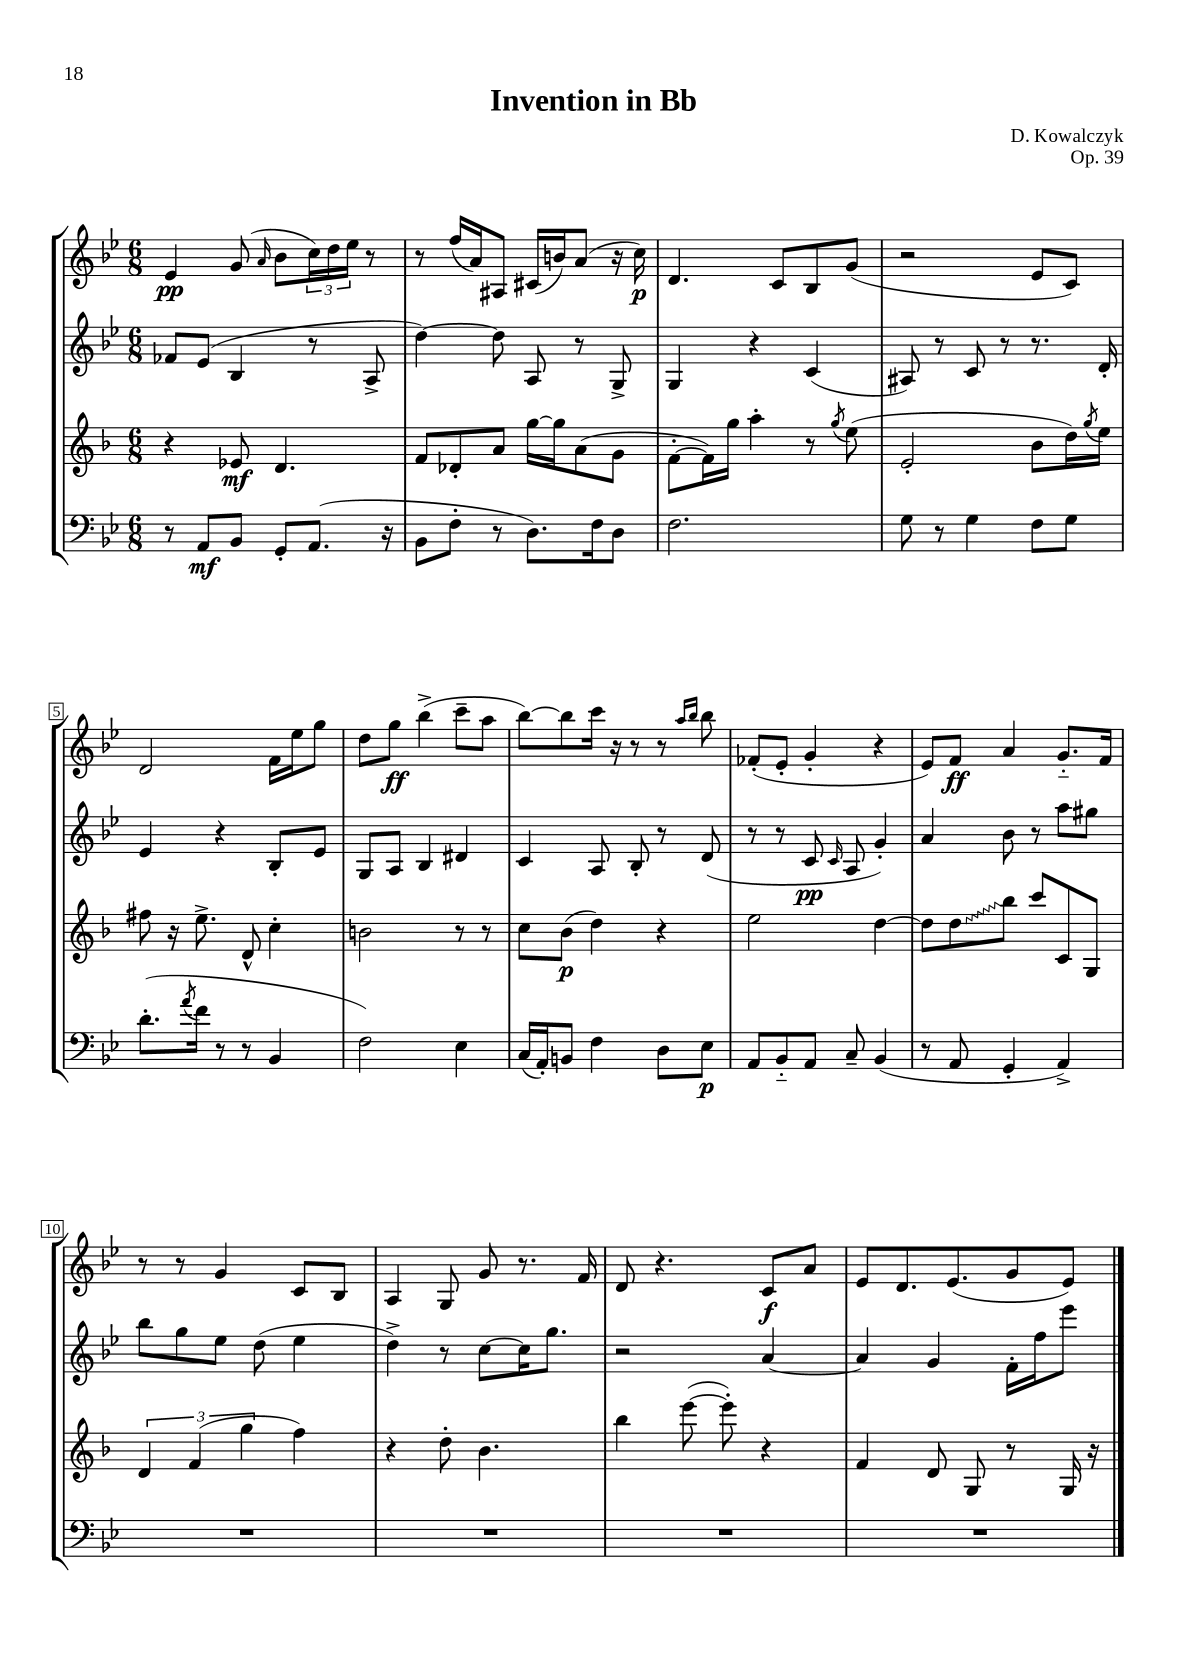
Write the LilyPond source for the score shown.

\header { title = "Invention in Bb" composer = "D. Kowalczyk" opus = "Op. 39" }
<<
\new StaffGroup <<
\new Staff = "s0" {
    \clef treble \key bes \major \numericTimeSignature \time 6/8
    ees'4\pp g'8( \grace { a'16 } bes'8 \tuplet 3/2 { c''16) d''16 ees''16 } r8 |
    r8 f''16( a'16) ais8 cis'16( b'16) a'8( r16 c''16\p) |
    d'4. c'8 bes8 g'8( |
    r2 ees'8 c'8) |
    d'2 f'16 ees''16 g''8 |
    d''8 g''8\ff bes''4->( c'''8-- a''8 |
    bes''8~) bes''8 c'''16 r16 r8 r8 \grace { a''16 bes''16 } bes''8 |
    fes'8-.( ees'8-. g'4-. r4 |
    ees'8) f'8\ff a'4 g'8.-_ f'16 |
    r8 r8 g'4 c'8 bes8 |
    a4 g8 g'8 r8. f'16 |
    d'8 r4. c'8\f a'8 |
    ees'8 d'8. ees'8.( g'8 ees'8) \bar "|." |
}
\new Staff = "s1" {
    \clef treble \key bes \major \numericTimeSignature \time 6/8
    fes'8 ees'8( bes4 r8 a8-> |
    d''4~) d''8 a8 r8 g8-> |
    g4 r4 c'4( |
    ais8) r8 c'8 r8 r8. d'16-. |
    ees'4 r4 bes8-. ees'8 |
    g8 a8 bes4 dis'4 |
    c'4 a8 bes8-. r8 d'8( |
    r8 r8 c'8\pp \grace { c'16 } a8 g'4-.) |
    a'4 bes'8 r8 a''8 gis''8 |
    bes''8 g''8 ees''8 d''8( ees''4 |
    d''4->) r8 c''8~ c''16 g''8. |
    r2 a'4~ |
    a'4 g'4 f'16-. f''16 ees'''8 \bar "|." |
}
\new Staff = "s2" {
    \clef treble \key f \major \numericTimeSignature \time 6/8
    r4 ees'8\mf d'4. |
    f'8 des'8-. a'8 g''16~ g''16 a'8( g'8 |
    f'8~-. f'16) g''16 a''4-. r8 \acciaccatura { g''8 } e''8( |
    e'2-. bes'8 d''16) \acciaccatura { g''8 } e''16 |
    fis''8 r16 e''8.-> d'8-^ c''4-. |
    b'2 r8 r8 |
    c''8 bes'8\p( d''4) r4 |
    e''2 d''4~ |
    d''8 \once \override Glissando.style = #'zigzag d''8\glissando bes''8 c'''8 c'8 g8 |
    \tuplet 3/2 { d'4 f'4( g''4 } f''4) |
    r4 d''8-. bes'4. |
    bes''4 e'''8~( e'''8-.) r4 |
    f'4 d'8 g8 r8 g16 r16 \bar "|." |
}
\new Staff = "s3" {
    \clef bass \key bes \major \numericTimeSignature \time 6/8
    r8 a,8\mf bes,8 g,8-. a,8.( r16 |
    bes,8 f8-. r8 d8.) f16 d8 |
    f2. |
    g8 r8 g4 f8 g8 |
    d'8.-.( \acciaccatura { a'8 } f'16 r8 r8 bes,4 |
    f2) ees4 |
    c16( a,16-.) b,8 f4 d8 ees8\p |
    a,8 bes,8-_ a,8 c8-- bes,4( |
    r8 a,8 g,4-. a,4->) |
    R2. |
    R2. |
    R2. |
    R2. \bar "|." |
}
>>
>>
\layout { \context { \Score \override BarNumber.stencil = #(make-stencil-boxer 0.1 0.3 ly:text-interface::print) } }
